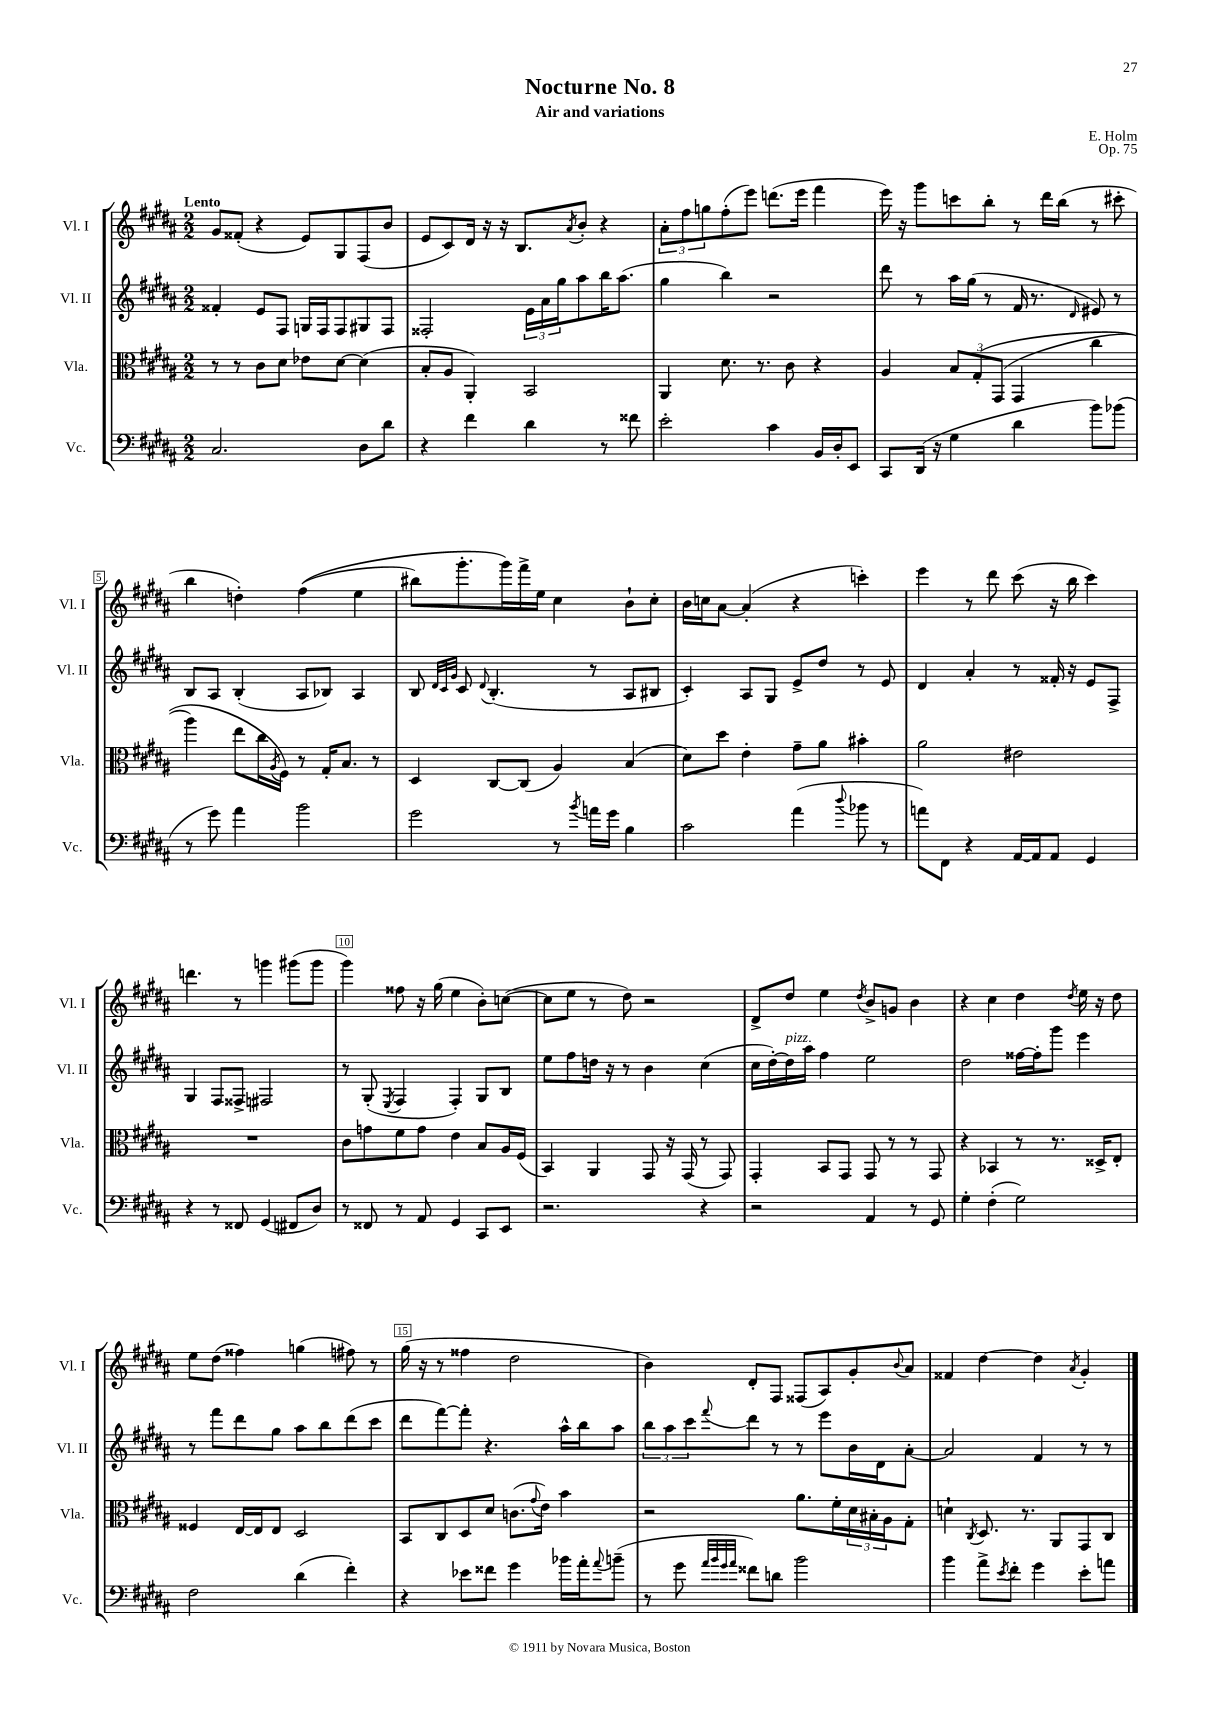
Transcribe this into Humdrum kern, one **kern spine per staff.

**kern	**kern	**kern	**kern
*part4	*part3	*part2	*part1
*staff4	*staff3	*staff2	*staff1
*I"Vc.	*I"Vla.	*I"Vl. II	*I"Vl. I
*I'Vc.	*I'Vla.	*I'Vl. II	*I'Vl. I
*clefF4	*clefC3	*clefG2	*clefG2
*k[f#c#g#d#a#]	*k[f#c#g#d#a#]	*k[f#c#g#d#a#]	*k[f#c#g#d#a#]
*M2/2	*M2/2	*M2/2	*M2/2
=1	=1	=1	=1
!	!	!	!LO:TX:a:B:t=Lento
2.C#/	8r	4f##X'/	8g#/L
.	8r	.	(8f##X'/J
.	8c#\L	8e/L	4r
.	8d#\J	8F#/J	.
.	8e-X\L	16Gn/LL	8e/L)
.	.	16F#/J	.
.	[8d#\J	8F#/	8G#/
8D#\L	(4d#\]	8G#X/	(8F#/
8d#\J	.	8F#/J	8b/J
=2	=2	=2	=2
4r	8B'/L	2F##X'/	8e/L
.	8A#/J	.	8c#/)
4f#\	4AA#'/)	.	16d#/Jk
.	.	.	16r
.	.	.	16r
.	.	.	8.B/L
4d#\	2BB/	24e\LL	.
.	.	24a#\	.
.	.	24gg#\J	.
.	.	.	8qa#/
.	.	8aa#\	8b'/J
8r	.	16bb\K	4r
.	.	(8.aa#\J	.
8f##X\	.	.	.
=3	=3	=3	=3
2e'\	4AA#/	4gg#\	12a#'\L
.	.	.	12ff#\
.	.	.	12ggn\
.	8.d#\	4bb\)	(8ff#'\
.	.	.	8eee\J)
.	8.r	.	.
4c#\	.	2r	(8.dddn\L
.	8c#\	.	.
.	.	.	16eee\Jk
16BB/LL	4r	.	4fff#\
16D#'/J	.	.	.
8EE/J	.	.	.
=4	=4	=4	=4
8CC#/L	4A#/	8ddd#\	16eee\)
.	.	.	16r
(16DD#/Jk	.	8r	8ggg#\L
16r	.	.	.
4G#\	12B/L	16aa#\LL	8cccn\
.	.	(16gg#\JJ	.
.	(12G#'/	.	.
.	.	8r	8bb'\J
.	(12GG#/J	.	.
4d#\	4GG#/	16f#/	8r
.	.	8.r	.
.	.	.	16ddd#\LL
.	.	.	(16bb\JJ
.	.	16qqd#/	.
8b\L)	4cc#\	8e#X/)	8r
(8b-X\J	.	8r	8ccc#X'\
!!LO:LB:g=z
=5	=5	=5	=5
8r	4aa#\)	8B/L	4bb\
8g#\)	.	8A#/J	.
4a#\	8ee\L	(4B'/	4ddn'\)
.	16cc#\L	.	.
.	8qA#/	.	.
.	16F#\JJ)	.	.
2b\	8r	8A#/L	((4ff#\
.	16G#'/KL	8B-X/J)	.
.	8.B/J	.	.
.	.	4A#/	4ee\
.	8r	.	.
=6	=6	=6	=6
2g#\	4D#/	8B/	8bb#X\L)
.	.	32qqd#/LLL	.
.	.	32qqc#/	.
.	.	32qqg#/JJJ	.
.	.	8c#/	8.ggg#'\
.	.	8qqd#/	.
.	[8C#/L	(4.B'/	.
.	.	.	16ggg#\L)
.	(8C#/J]	.	16fff#^\
.	.	.	16ee\JJ
8r	4A#/)	.	4cc#\
8qb/	.	.	.
16an\LL	.	8r	.
16g#\JJ	.	.	.
4B\	(4B/	8A#/L	8b`\L
.	.	8B#X/J	8cc#'\J
=7	=7	=7	=7
2c#\	8d#\L)	4c#'/)	16b\LL
.	.	.	16ccn\J
.	8dd#\J	.	[8a#\J
.	4e'\	8A#/L	(4a#'/]
.	.	8G#/J	.
(4a#\	8g#~\L	8e^/L	4r
.	8a#\J	8dd#/J	.
8qqdd#/	.	.	.
8b-X\	4b#X'\	8r	4cccn'\)
8r	.	8e/	.
=8	=8	=8	=8
8an\L)	2a#\	4d#/	4eee\
8FF#\J	.	.	.
4r	.	4a#'/	8r
.	.	.	8ddd#\
[16AA#/LL	2e#X\	8r	(8ccc#\
16AA#/J]	.	.	.
8AA#/J	.	16f##X'/	16r
.	.	16r	16bb\
4GG#/	.	8e/L	4ccc#\)
.	.	8F#^/J	.
!!LO:LB:g=z
=9	=9	=9	=9
4r	1r	4G#/	4.dddn\
8r	.	8F#/L	.
8FF##X/	.	8F##X^/J	8r
(4GG#/	.	2F#X/	4gggn\
8FF#X/L	.	.	(8ggg#X\L
8D#/J)	.	.	8ggg#\J
=10	=10	=10	=10
8r	8c#\L	8r	4ggg#\)
8FF##X/	8gn\	(8G#'/	.
.	.	8qE/	.
8r	8f#\	4F#/	8ff##X\
8AA#/	8g\J	.	16r
.	.	.	(16gg#\
4GG#/	4e\	4F#'/)	4ee\
8CC#/L	8B/L	8G#/L	8b'\L)
8EE/J	16A#/L	8B/J	([8ccn\J
.	(16F#/JJ	.	.
=11	=11	=11	=11
2.r	4BB/)	8ee\L	8cc\L]
.	.	8ff#\	8ee\J
.	4AA#/	16ddn\Jk	8r
.	.	16r	.
.	.	8r	8dd#\)
.	8GG#/	4b\	2r
.	16r	.	.
.	(16GG#/	.	.
4r	8r	(4cc#\	.
.	8GG#/)	.	.
=12	=12	=12	=12
2r	4GG#'/	16cc#\LL	8d#^/L
.	.	[16dd#'\)	.
!	!	!LO:TX:a:i:t=pizz.	!
.	.	16dd#\]	8dd#/J
.	.	16aa#\JJ	.
.	8BB/L	4ff#\	4ee\
.	8GG#/J	.	.
.	.	.	8qdd#/
4AA#/	8GG#/	2ee\	8b^/L
.	8r	.	8gn/J
8r	8r	.	4b\
8GG#/	8GG#/	.	.
=13	=13	=13	=13
4G#'\	4r	2dd#\	4r
(4F#'\	4BB-X/	.	4cc#\
2G#\)	8r	[16ff##X\LL	4dd#\
.	.	16ff##'\J]	.
.	8.r	8ggg#\J	.
.	.	.	8qdd#/
.	.	4eee\	16ee\
.	16D##X^/KL	.	16r
.	8E'/J	.	8dd#\
!!LO:LB:g=z
=14	=14	=14	=14
2F#\	4F##X/	8r	8ee\L
.	.	8fff#\L	(8dd#\J
.	[16E/LL	8ddd#\	4ff##X\)
.	16E/J]	.	.
.	8E/J	8gg#\J	.
(4d#\	2D#/	8aa#\L	(4ggn\
.	.	8bb\	.
4f#'\)	.	(8ddd#\	8ff#X\)
.	.	8ccc#\J	8r
=15	=15	=15	=15
4r	8BB/L	8ddd#\L	(16gg#\
.	.	.	16r
.	8C#/	[8fff#\)	8r
8e-X\L	8D#/	8fff#'\J]	4ff##X\
8f##X\J	8d#/J	4.r	.
4g#\	(8.cn\L	.	2dd#\
.	8qqg#/	.	.
.	16e\Jk)	.	.
16b-X\LL	4b\	16aa#^^\LL	.
16a#'\J	.	16bb\J	.
8qqa#/	.	.	.
(8bn~\J	.	8aa#\J	.
=16	=16	=16	=16
8r	2r	12bb\L	4b\)
.	.	12aa#\	.
8g#\	.	.	.
.	.	12ccc#\	.
32qqa#/LLL	.	.	.
32qqb/	.	.	.
32qqg#/	.	.	.
32qqa#/JJJ	.	8qqfff#/	.
8f##X\L)	.	8ddd#\J	8d#'/L
8dn\J	.	8r	8F#/J
2b\	8.a#\L	8r	(8F##X/L
.	.	8eee\L	8A#/)
.	16f#'\L	.	.
.	24d#\	16b\L	8g#'/
.	24B#X'\	.	.
.	.	16d#\J	.
.	24A#\J	.	.
.	.	.	8qqb/
.	8G#'\J	[8a#'\J	8a#/J
=17	=17	=17	=17
4b\	4dn`\	2a#/]	4f##X/
.	8qC#/	.	.
8a#^\L	8.D#/	.	[4dd#\
8qe/	.	.	.
8f#'\J	.	.	.
.	8.r	.	.
4g#\	.	4f#/	4dd#\]
.	8AA#/L	.	.
.	.	.	8qa#/
8e'\L	8GG#/	8r	4g#'/
8an\J	8C#/J	8r	.
==	==	==	==
*-	*-	*-	*-
